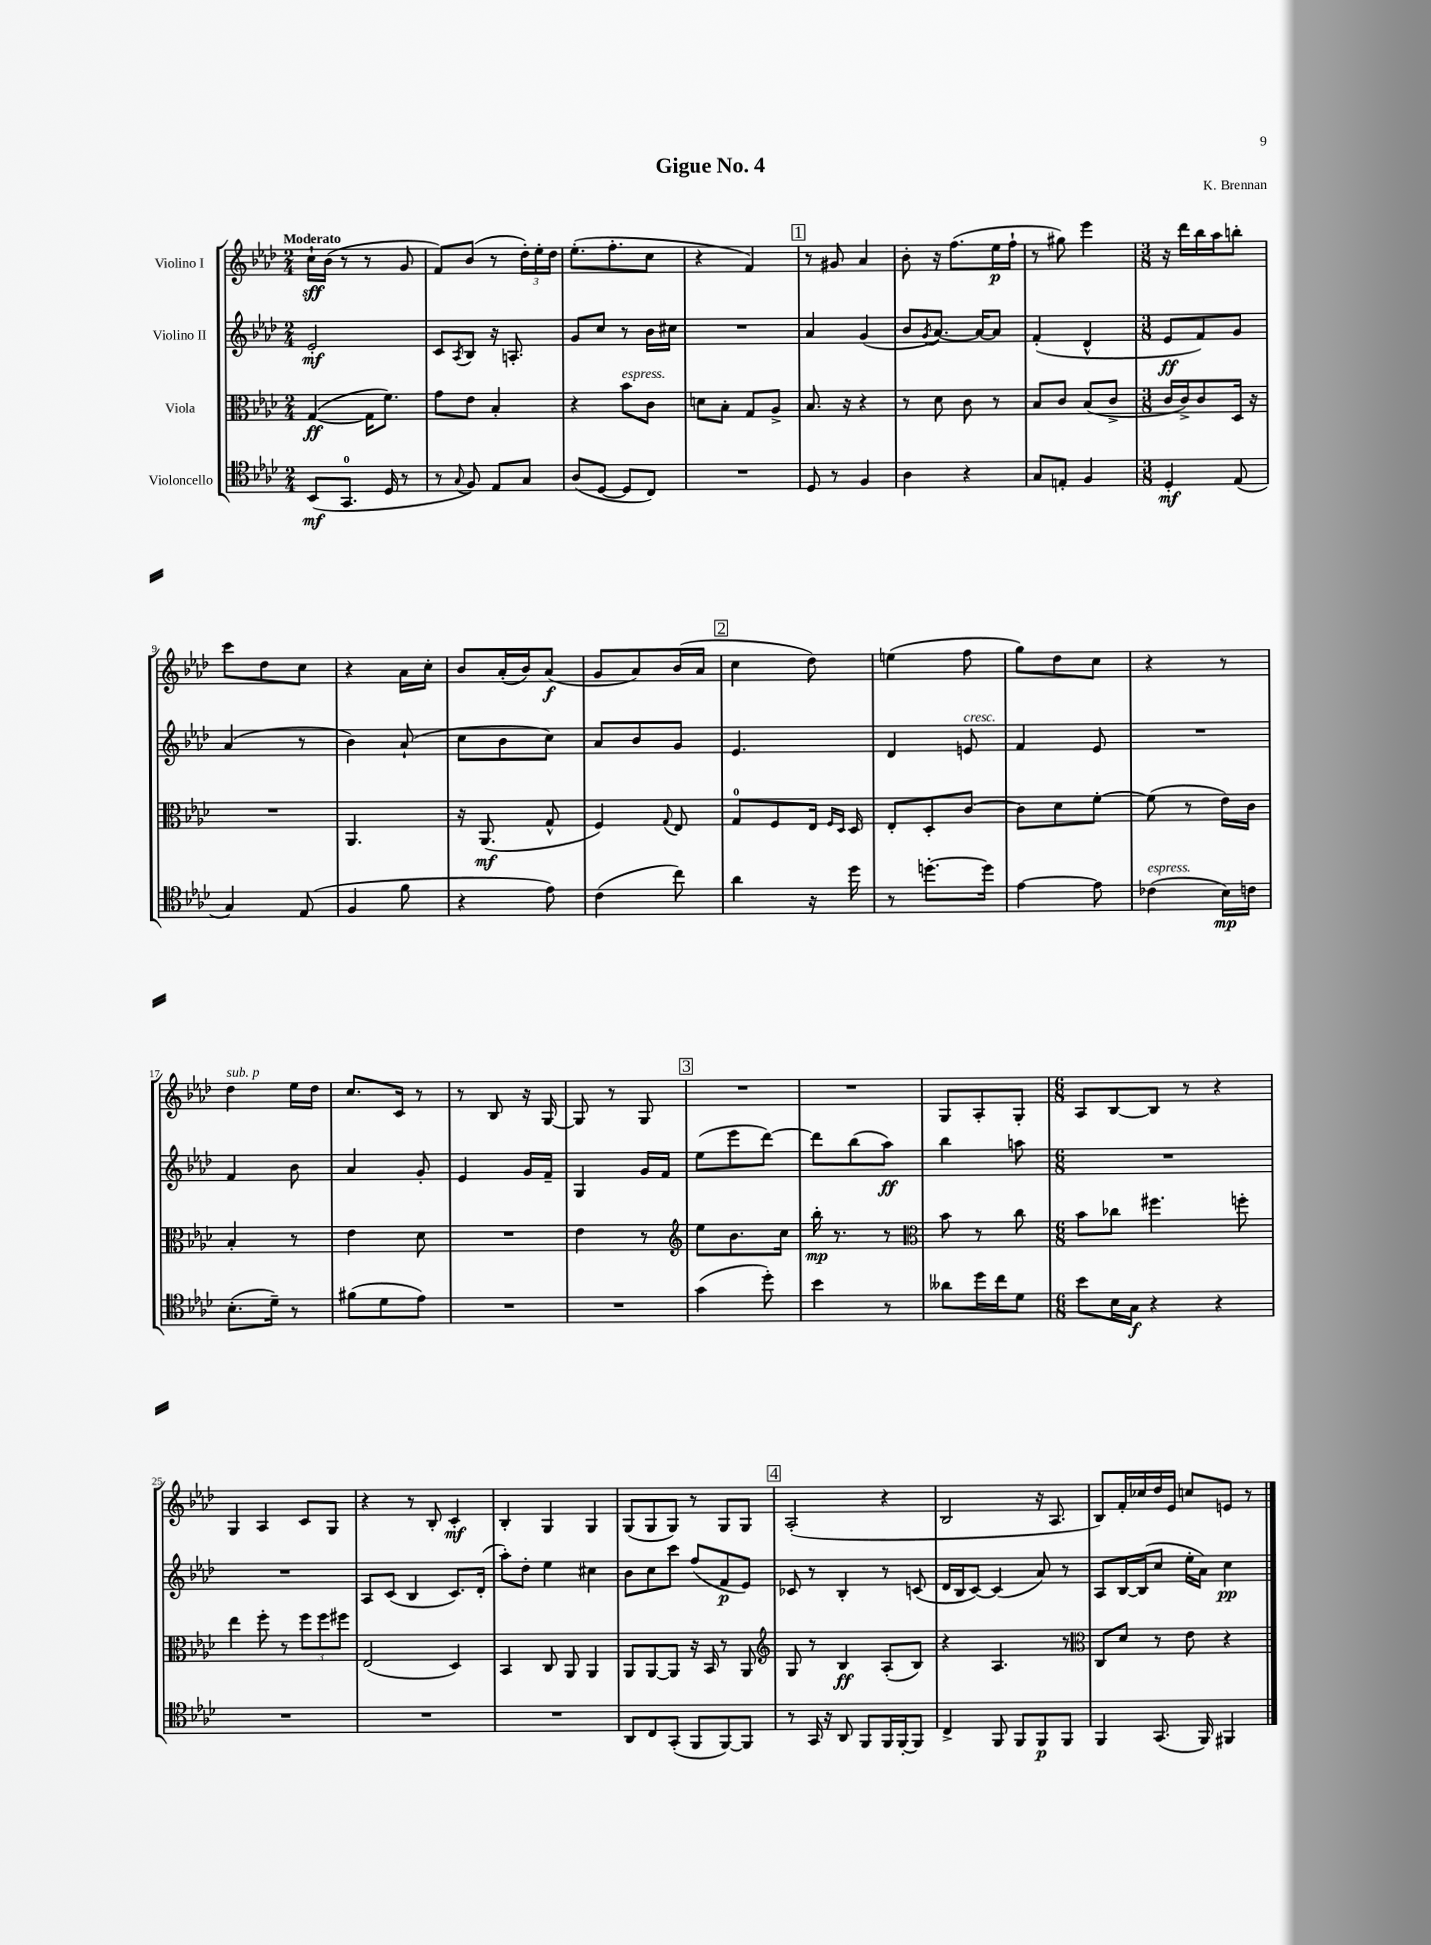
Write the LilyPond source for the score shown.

\header { title = "Gigue No. 4" composer = "K. Brennan" }
<<
\new StaffGroup <<
\new Staff = "s0" \with { instrumentName = "Violino I" } {
    \clef treble \key aes \major \numericTimeSignature \time 2/4 \tempo "Moderato"
    c''16-!\sff bes'16( r8 r8 g'8 |
    f'8) bes'8( r8 \tuplet 3/2 { des''16-.) ees''16-. des''16 } |
    ees''8.-.( f''8.-. c''8 |
    r4 f'4) |
    \mark \markup { \box "1" } r8 gis'8 aes'4 |
    bes'8-. r16 f''8.( ees''16\p f''16-! |
    r8 gis''8) ees'''4 |
    \numericTimeSignature \time 3/8 r16 des'''16 bes''16 aes''16 b''8-. |
    c'''8 des''8 c''8 |
    r4 aes'16 c''16-. |
    bes'8 aes'16-.( bes'16) aes'8\f( |
    g'8 aes'8) bes'16( aes'16 |
    \mark \markup { \box "2" } c''4 des''8) |
    e''4( f''8 |
    g''8) des''8 c''8 |
    r4 r8 |
    des''4^\markup { \italic "sub. p" } ees''16 des''16 |
    c''8. c'16 r8 |
    r8 bes8 r16 g16~ |
    g8 r8 g8 |
    \mark \markup { \box "3" } R4. |
    R4. |
    g8 aes8-. g8-. |
    \numericTimeSignature \time 6/8 aes8 bes8~ bes8 r8 r4 |
    g4 aes4 c'8 g8 |
    r4 r8 bes8-. c'4-.\mf |
    bes4-. g4 g4 |
    g8( g8 g8) r8 g8 g8 |
    \mark \markup { \box "4" } aes2-.( r4 |
    bes2 r16 aes8. |
    bes8) f'16-. ces''16 des''16 ees'16 c''8 e'8 r8 \bar "|." |
}
\new Staff = "s1" \with { instrumentName = "Violino II" } {
    \clef treble \key aes \major \numericTimeSignature \time 2/4
    ees'2-.\mf |
    c'8 \acciaccatura { aes8 } bes8 r16 a8.-. |
    g'8 c''8 r8 bes'16 cis''16 |
    R2 |
    \mark \markup { \box "1" } aes'4 g'4( |
    bes'8 \acciaccatura { g'8 } aes'8.~) aes'16~ aes'8 |
    f'4-.( des'4-^ |
    \numericTimeSignature \time 3/8 ees'8\ff f'8) g'8 |
    aes'4( r8 |
    bes'4) aes'8-!( |
    c''8 bes'8 c''8) |
    aes'8 bes'8 g'8 |
    \mark \markup { \box "2" } ees'4. |
    des'4 e'8^\markup { \italic "cresc." } |
    f'4 ees'8 |
    R4. |
    f'4 bes'8 |
    aes'4 g'8-. |
    ees'4 g'16 f'16-- |
    g4 g'16 f'16 |
    \mark \markup { \box "3" } ees''8( ees'''8 des'''8~) |
    des'''8 bes''8( aes''8\ff) |
    bes''4 a''8 |
    \numericTimeSignature \time 6/8 R2. |
    R2. |
    aes8 c'8( bes4 c'8.) des'16-.( |
    aes''8-.) des''8-. ees''4 cis''4 |
    bes'8 c''8 c'''8 f''8( f'8\p ees'8) |
    \mark \markup { \box "4" } ces'8 r8 bes4-. r8 c'8( |
    des'16 bes16 c'8~) c'4( aes'8) r8 |
    aes8 bes16~ bes16( c''8 ees''16-. aes'16) c''4\pp \bar "|." |
}
\new Staff = "s2" \with { instrumentName = "Viola" } {
    \clef alto \key aes \major \numericTimeSignature \time 2/4
    g4~\ff( g16 f'8.) |
    g'8 ees'8 bes4-. |
    r4 bes'8^\markup { \italic "espress." } c'8 |
    d'8 bes8-. g8 aes8-> |
    \mark \markup { \box "1" } bes8. r16 r4 |
    r8 des'8 c'8 r8 |
    bes8 c'8 bes8( c'8-> |
    \numericTimeSignature \time 3/8 c'16 c'16->) c'8 des16 r16 |
    R4. |
    aes,4. |
    r16 aes,8.\mf( g8-^ |
    f4) \appoggiatura { g8 } ees8 |
    \mark \markup { \box "2" } g8-0 f8 ees16 \grace { f16 des16 } des16 |
    ees8-. des8-. c'8~ |
    c'8 des'8 f'8~-. |
    f'8( r8 ees'16) c'16 |
    bes4-. r8 |
    ees'4 des'8 |
    R4. |
    ees'4 r8 |
    \mark \markup { \box "3" } \clef treble ees''8 bes'8. c''16 |
    bes''16-.\mp r8. r8 |
    \clef alto bes'8 r8 c''8 |
    \numericTimeSignature \time 6/8 bes'8 ces''8 fis''4. f''8-. |
    ees''4 f''8-. r8 \tuplet 3/2 { f''8 f''8 fis''8 } |
    ees2( des4) |
    bes,4 c8 aes,8 aes,4 |
    aes,8 aes,8~ aes,8 r16 bes,16 r8 aes,8 |
    \mark \markup { \box "4" } \clef treble g8 r8 bes4\ff aes8-.( bes8) |
    r4 aes4. r8 |
    \clef alto c8 des'8 r8 ees'8 r4 \bar "|." |
}
\new Staff = "s3" \with { instrumentName = "Violoncello" } {
    \clef tenor \key aes \major \numericTimeSignature \time 2/4
    bes,8\mf( g,8.-0 des16 r8 |
    r8 \appoggiatura { g8 } f8) ees8 g8 |
    aes8( des8~ des8 c8) |
    R2 |
    \mark \markup { \box "1" } des8 r8 f4 |
    aes4 r4 |
    g8 e8-. f4 |
    \numericTimeSignature \time 3/8 des4-.\mf ees8( |
    g4) ees8( |
    f4 f'8 |
    r4 ees'8) |
    c'4( c''8) |
    \mark \markup { \box "2" } aes'4 r16 des''16 |
    r8 d''8.~-. d''16 |
    ees'4~ ees'8 |
    ces'4^\markup { \italic "espress." }( bes16\mp) c'16 |
    bes8.-.( des'16--) r8 |
    fis'8( des'8 ees'8) |
    R4. |
    R4. |
    \mark \markup { \box "3" } g'4( des''8-.) |
    bes'4 r8 |
    aeses'8 des''16 c''16 des'8 |
    \numericTimeSignature \time 6/8 bes'8 bes16 g16\f r4 r4 |
    R2. |
    R2. |
    R2. |
    aes,8 c8 g,8-.( f,8 f,8~) f,8 |
    \mark \markup { \box "4" } r8 g,16 r16 aes,8 f,8 f,16 f,16~-. f,8 |
    c4-> f,8 f,8 f,8\p f,8 |
    f,4 g,8.( f,16) fis,4 \bar "|." |
}
>>
>>
